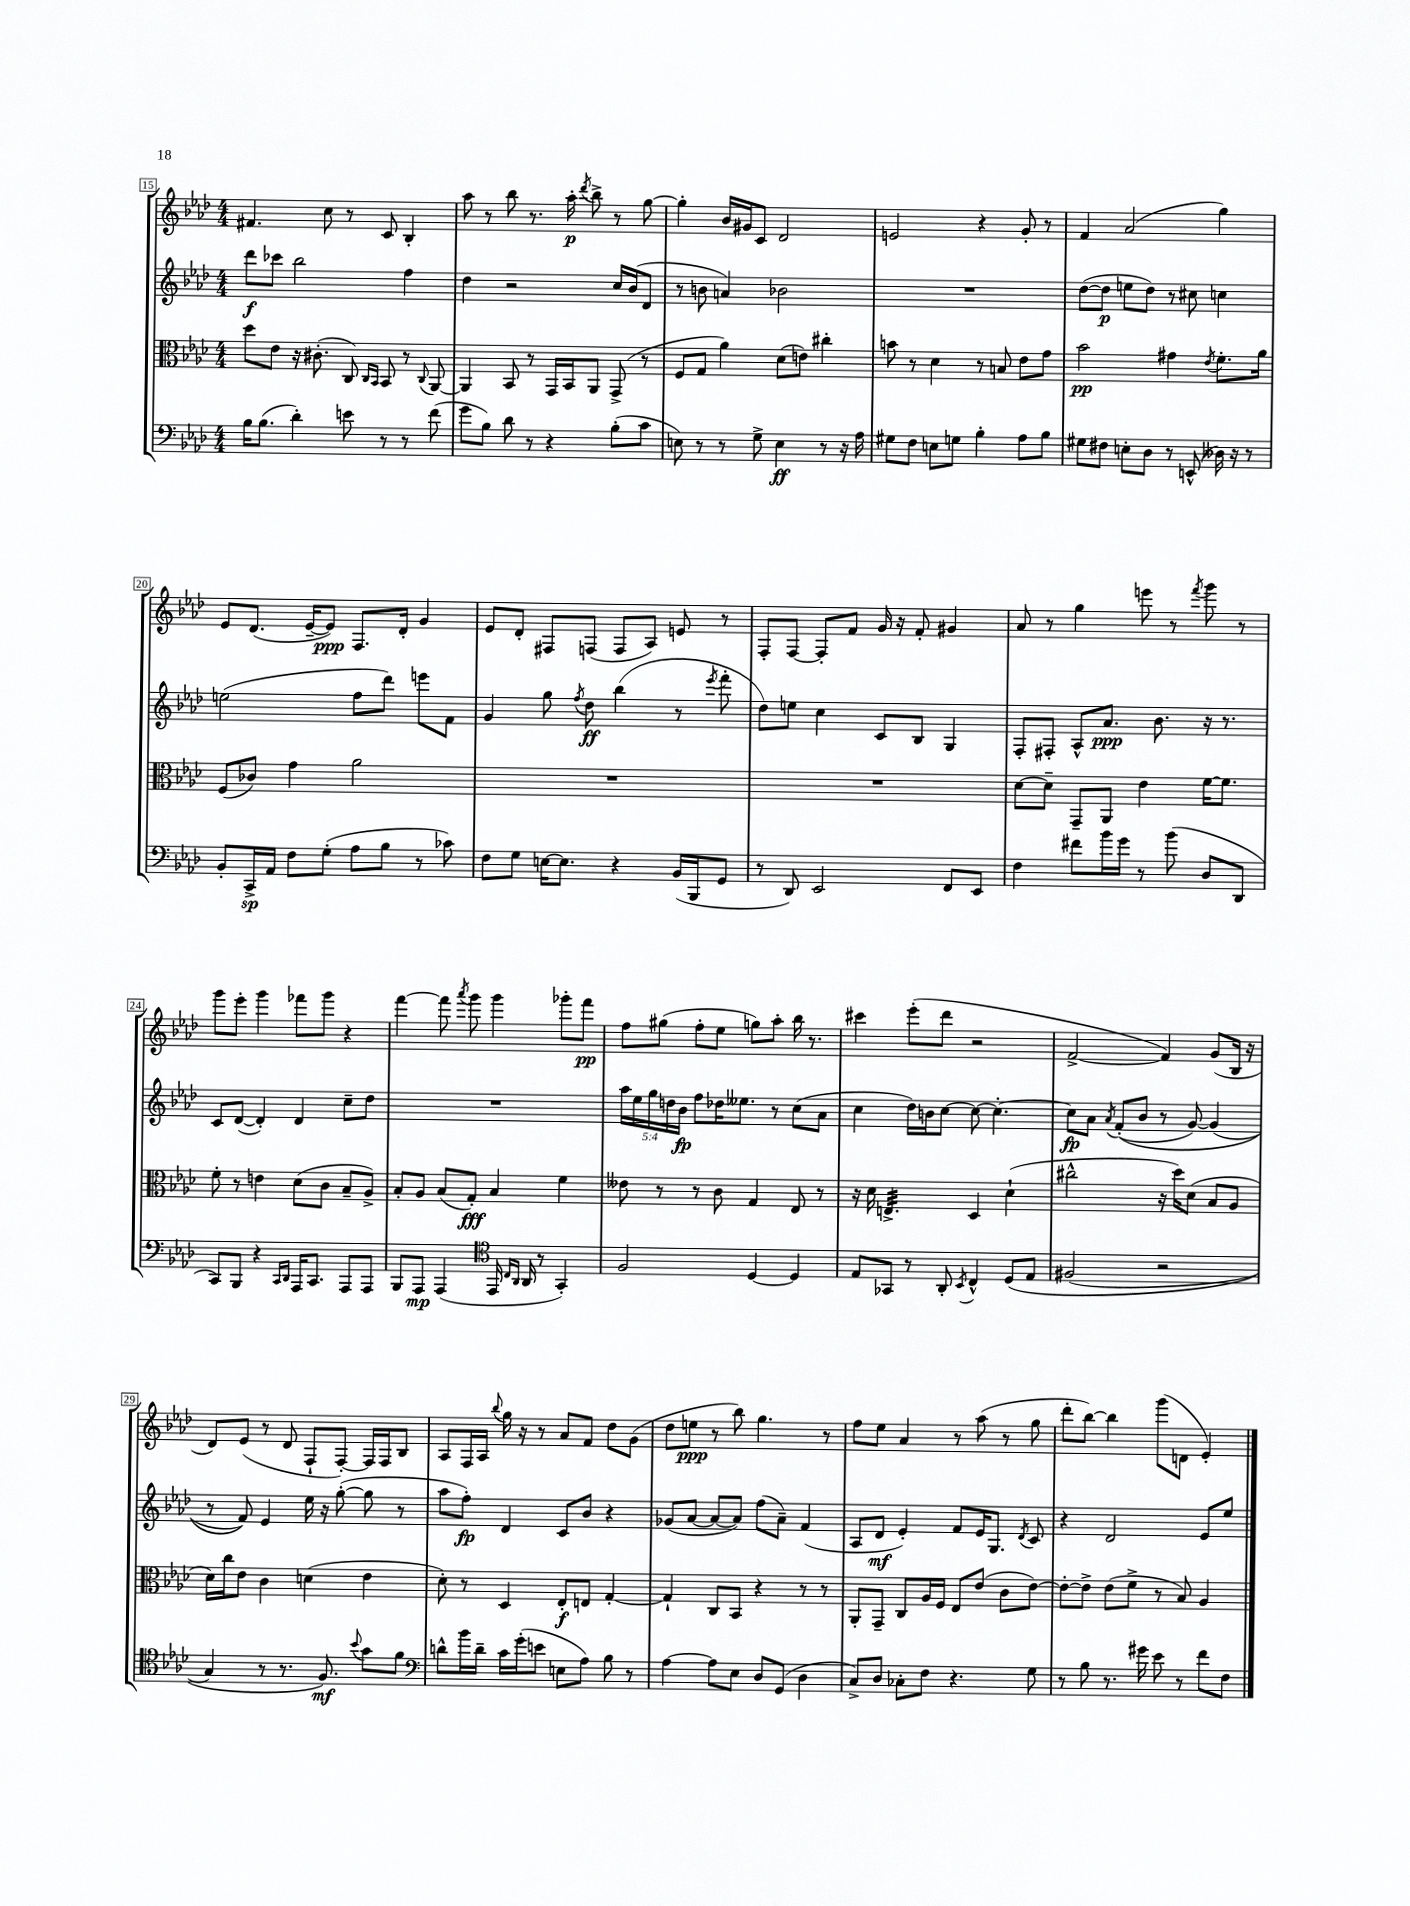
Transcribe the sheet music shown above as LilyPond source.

<<
\new StaffGroup <<
\new Staff = "s0" {
    \clef treble \key aes \major \numericTimeSignature \time 4/4
    \autoBeamOff fis'4. c''8 r8 c'8 bes4-. |
    aes''8 r8 bes''8 r8. aes''16-.\p \acciaccatura { des'''8 } bes''8-> r8 g''8~ |
    g''4-. bes'16[ gis'16 c'8] des'2 |
    e'2 r4 g'8-. r8 |
    f'4 aes'2( g''4) |
    ees'8[ des'8.]( ees'16[~-- ees'8]\ppp) f8.[ des'16]-. g'4 |
    ees'8[ des'8]-. fis8[ f8]( f8[ aes8]) e'8 r8 |
    f8[-. f8]~ f8[-. f'8] g'16 r16 f'8-. gis'4 |
    aes'8 r8 g''4 e'''8 r8 \acciaccatura { f'''8 } g'''8 r8 |
    g'''8[ ees'''8]-. g'''4 fes'''8[ g'''8] r4 |
    f'''4~ f'''8 \acciaccatura { aes'''8 } g'''8 g'''4 ges'''8[-. f'''8]\pp |
    f''8[ gis''8]( f''8[-. ees''8] g''8[) aes''8]-. bes''16 r8. |
    cis'''4 ees'''8[-.( des'''8] r2 |
    f'2~-> f'4) g'8[( bes16] r16 |
    des'8[) ees'8]( r8 des'8 f8[-! f8]~-.) f16[ f16 bes8] |
    aes8[ f16 aes16] \appoggiatura { bes''8 } g''16 r16 r8 aes'8[ f'8] des''8[ g'8]( |
    des''8[ e''8]\ppp r8 bes''8) g''4. r8 |
    f''8[ ees''8] aes'4 r8 aes''8( r8 g''8 |
    des'''8[-. bes''8]~) bes''4 g'''8[( d'8] ees'4-.) \bar "|." |
}
\new Staff = "s1" {
    \clef treble \key aes \major \numericTimeSignature \time 4/4 \override Staff.TupletNumber.text = #tuplet-number::calc-fraction-text
    \autoBeamOff des'''8[\f ces'''8] bes''2 f''4 |
    des''4 r2 c''16[ bes'16( des'8] |
    r8 b'8 a'4) bes'2 |
    R1 |
    des''8[~( des''8]\p e''8[ des''8]) r8 cis''8 c''4 |
    e''2( f''8[ des'''8]) e'''8[ f'8] |
    g'4 g''8 \acciaccatura { f''8 } des''8\ff bes''4( r8 \acciaccatura { ees'''8 } f'''8-. |
    des''8[) e''8] c''4 c'8[ bes8] g4 |
    f8[-. fis8]-. aes8[-^ aes'8.]\ppp bes'8. r16 r8. |
    c'8[ des'8]~( des'4-.) des'4 c''8[-- des''8] |
    R1 |
    \tuplet 5/4 { aes''16[ ees''16 g''16 d''16 bes'16]\fp } f''8[ des''16 eeses''8.] r8 c''8[( aes'8] |
    c''4 des''16[) b'16 c''8]~ c''8~ c''4.~-. |
    c''8[\fp aes'8] \acciaccatura { aes'8 } f'8[-.(\( bes'8] r8 g'8~) g'4( |
    r8 f'8)\) ees'4 ees''16 r16 g''8~-.( g''8 r8 |
    aes''8[ f''8]-.\fp) des'4 c'8[ bes'8] r4 |
    ges'8[( aes'8]~ aes'8[~ aes'8]) f''8[( aes'8]--) f'4( |
    aes8[ des'8]\mf ees'4-.) f'8[ ees'16 g8.] \acciaccatura { des'8 } c'8 |
    r4 des'2 ees'8[ ees''8] \bar "|." |
}
\new Staff = "s2" {
    \clef alto \key aes \major \numericTimeSignature \time 4/4
    \autoBeamOff des''8[ ees'8] r16 cis'8.-.( c8) \grace { c16[ bes,16] } bes,8 r8 \appoggiatura { c8 } aes,8~ |
    aes,4 bes,8 r8 g,16[ bes,16 aes,8] g,8->( r8 |
    f8[ g8] aes'4) des'8[( e'8]) cis''4-. |
    b'8 r8 des'4 r8 b8 ees'8[ g'8] |
    bes'2\pp gis'4 \acciaccatura { ees'8 } f'8.[-. aes'16] |
    f8[( ces'8]) g'4 aes'2 |
    R1 |
    R1 |
    des'8[~ des'8]-- g,8[-- aes,8] ees'4 f'16[~ f'8.] |
    f'8-. r8 e'4 des'8[( c'8] bes8[-- aes8]->) |
    bes8[-. aes8] bes8[( g8]-.\fff) bes4 f'4 |
    eeses'8 r8 r8 c'8 g4 ees8 r8 |
    r16 des'16 e4.:32-> des4 des'4-!( |
    cis''2-^ r16 des''16[) des'8]( bes8[ aes8] |
    des'16[) c''16 ees'8] c'4 d'4( ees'4 |
    des'8-.) r8 des4 ees8[-.\f e8] g4~-. |
    g4-! c8[ bes,8] r4 r8 r8 |
    aes,8[-. g,8]-- c8[ aes16 f16] ees8[ ees'8]( c'8[ ees'8]~) |
    ees'8[~-. ees'8]-> ees'8[( f'8]-> r8 bes8) aes4 \bar "|." |
}
\new Staff = "s3" {
    \clef bass \key aes \major \numericTimeSignature \time 4/4
    \autoBeamOff bes16[ bes8.]( des'4-.) e'8 r8 r8 f'8( |
    g'8[ bes8]) des'8 r8 r4 bes8[-.( c'8] |
    e8) r8 r8 g8-> e4\ff r8 r16 aes16 |
    gis8[ f8] e8[ g8] bes4-. aes8[ bes8] |
    gis8[ fis8] e8[-. des8] r8 e,8-^( deses16) r16 r8 |
    bes,8[-. c,16->\sp aes,16] f8[ g8]-.( aes8[ bes8] r8 ces'8) |
    f8[ g8] e16[~ e8.] r4 bes,16[( bes,,16 g,8] |
    r8 des,8) ees,2 f,8[ ees,8] |
    f4 fis'8[ bes'16 g'16] r8 bes'8( des8[ des,8] |
    c,8[) bes,,8] r4 \grace { c,16[ des,16] } aes,,16[ c,8.] aes,,8[ aes,,8] |
    bes,,8[ aes,,8]\mp aes,,4( \clef tenor ees,16 \grace { c16[ aes,16] } aes,16 r8 g,4-.) |
    f2 des4~ des4 |
    ees8[ ges,8] r8 aes,8-. \acciaccatura { bes,8 } c4-^ des8[\( ees8] |
    fis2( r2 |
    g4) r8 r8. f8.\mf\) \appoggiatura { bes'8 } g'8[ f'8] |
    \clef bass d'8[-^ bes'16 d'16]-- c'16[ g'16-.( e'8] e8[ aes8]) bes8 r8 |
    aes4~ aes8[ ees8] des8[ g,8]( des4 |
    c8[->) des8] ces8[-. f8] r4. g8 |
    r8 bes8 r8. gis'16 ees'8 r8 f'8[ f8] \bar "|." |
}
>>
>>
\layout { \context { \Score currentBarNumber = #15 \override BarNumber.stencil = #(make-stencil-boxer 0.1 0.3 ly:text-interface::print) } }
